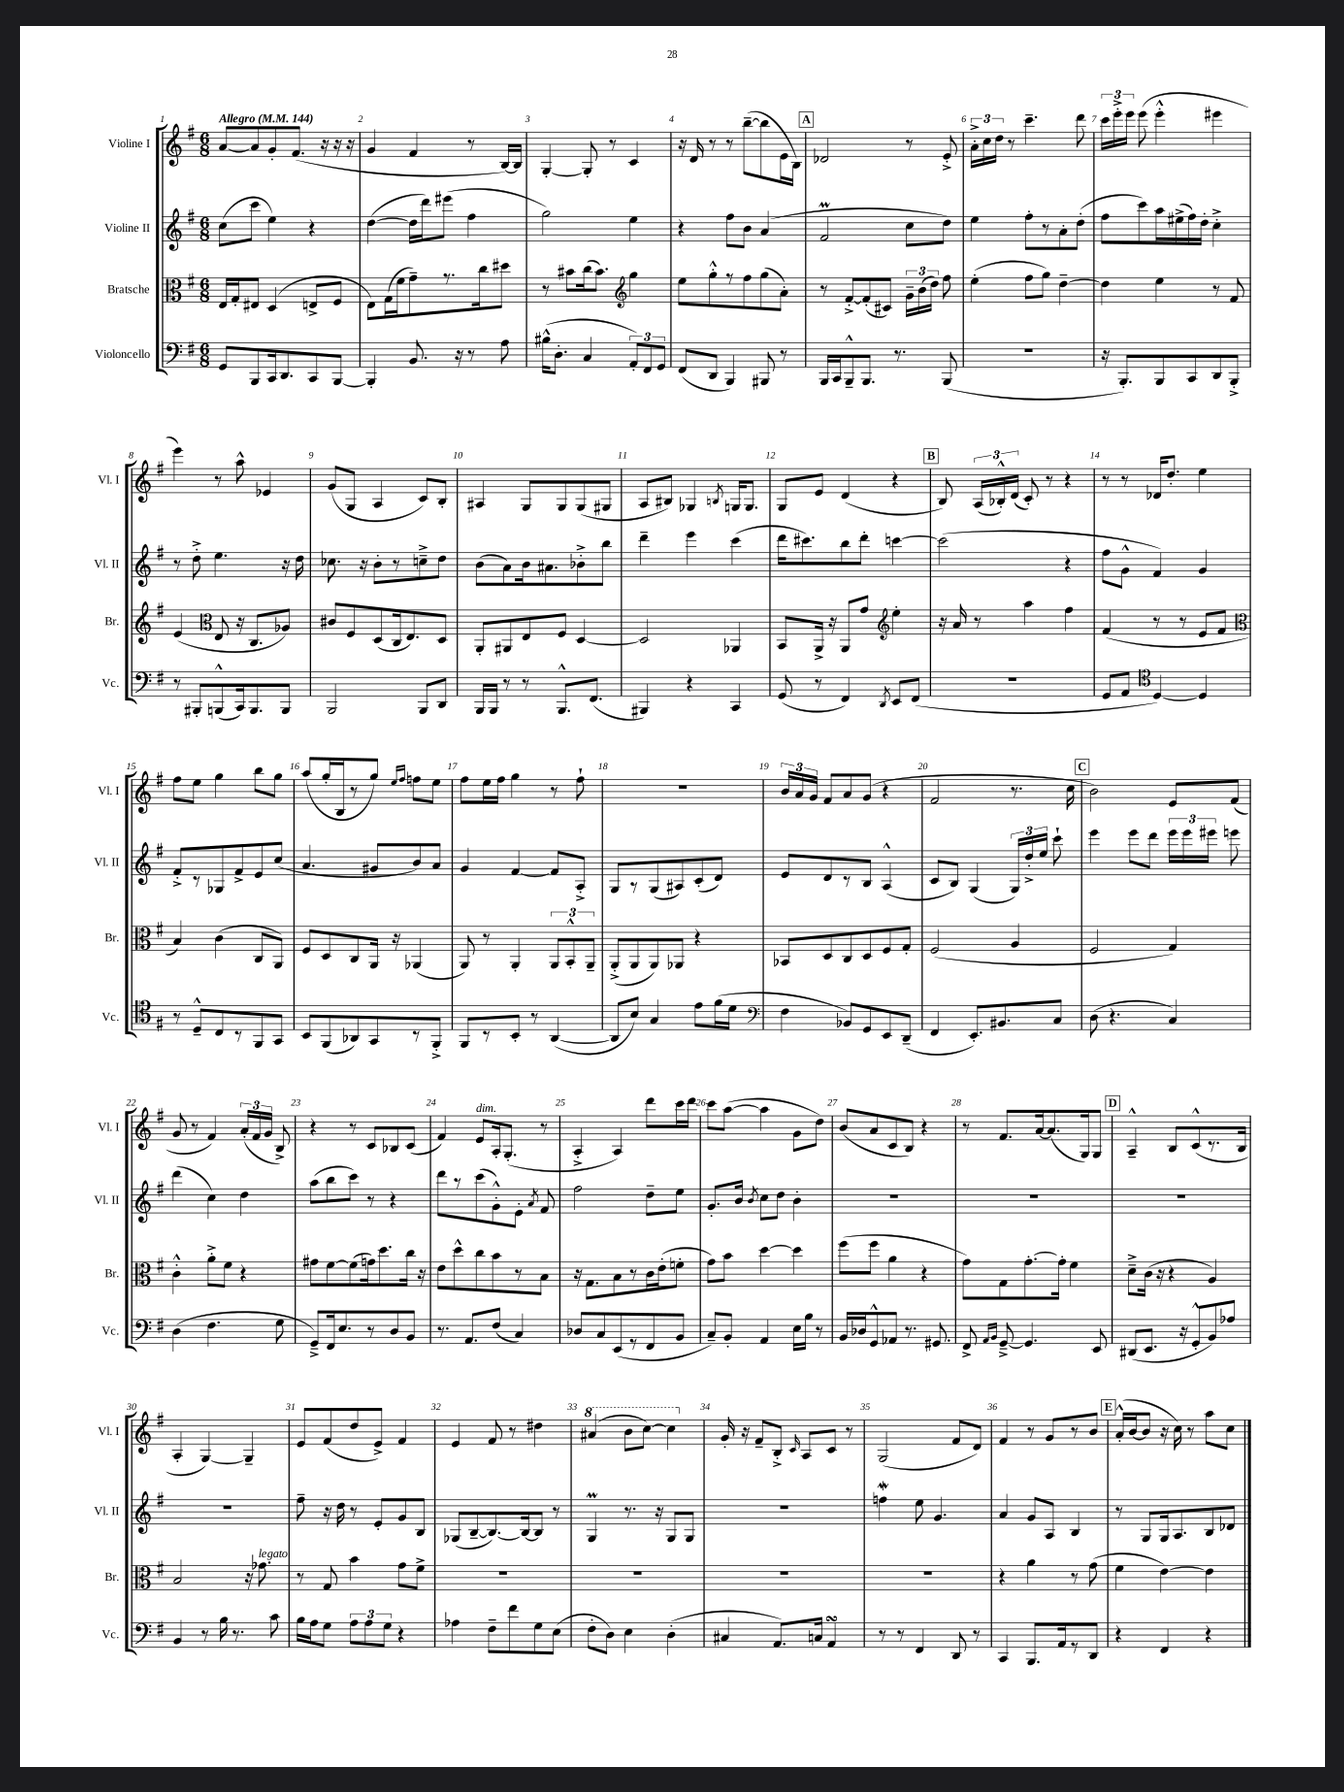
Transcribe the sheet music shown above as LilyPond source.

<<
\new StaffGroup <<
\new Staff = "s0" \with { instrumentName = "Violine I" shortInstrumentName = "Vl. I" } {
    \clef treble \key g \major \numericTimeSignature \time 6/8 \tempo "Allegro" 4 = 144
    \autoBeamOff a'8[~ a'8 g'8-. fis'8.]( r16 r16 r16 |
    g'4 fis'4 r8 b16[~) b16] |
    g4~-. g8-. r8 c'4 |
    r16 d'16 r8 r8 b''8[~--( b''8 e'16 b16]) |
    \mark \markup { \box "A" } des'2 r8 e'8-.-> |
    \tuplet 3/2 { a'16[-.-> c''16 d''16] } r8 c'''4.-- d'''8 |
    \tuplet 3/2 { c'''16[ e'''16-.-> e'''16] } e'''8( e'''4-.-^ eis'''4 |
    e'''4) r8 a''8-^ ees'4 |
    g'8[( g8] a4 c'8[) b8]-. |
    ais4 g8[ g8 g8( gis8] |
    a8[ bis8]) ges4 \acciaccatura { b8 } g16[ g8.] |
    g8[ e'8] d'4( r4 |
    \mark \markup { \box "B" } b8) \tuplet 3/2 { a16[( bes16-.-^) d'16]( } c'8-.) r8 r4 |
    r8 r8 des'16[ d''8.]-. e''4 |
    fis''8[ e''8] g''4 b''8[ g''8] |
    a''8[( g''16-. b16 r8 g''8]) \grace { e''16[ fis''16] } f''8[ e''8] |
    fis''8[ e''16 fis''16] g''4 r8 fis''8-! |
    R2. |
    \tuplet 3/2 { b'16[ a'16 g'16] } fis'8[ a'8 g'8]( r4 |
    fis'2 r8. c''16 |
    \mark \markup { \box "C" } b'2) e'8[ fis'8]( |
    g'8 r8 fis'4) \tuplet 3/2 { a'16[-.( fis'16 g'16] } b8->) |
    r4 r8 c'8[ bes8 c'8]( |
    fis'4) e'8[^\markup { \italic "dim." } a16-. g8.]-.( r8 |
    a4-.-> a4) d'''8[ c'''16 d'''16] |
    c'''8[ a''8]~( a''4 g'8[ d''8]) |
    b'8[( a'8 c'8 b8]) r4 |
    r8 fis'8.[ a'16~ a'8.( g16) g8] |
    \mark \markup { \box "D" } a4---^ b8[ c'8-^( r8. b16] |
    a4-. g4~) g4-- |
    e'8[ fis'8( d''8 e'8]->) fis'4 |
    e'4 fis'8 r8 dis''4 |
    \ottava #1 ais''4( b''8[ c'''8]~) c'''4 \ottava #0 |
    g'16-. r16 fis'8[-- b8]-.-> \grace { c'16 } a8[ c'8] r8 |
    g2( fis'8[ d'8]) |
    fis'4 r8 g'8[ r8 b'8] |
    \mark \markup { \box "E" } a'16[-.-^( b'16~ b'8] r16 c''16) r8 a''8[ c''8] \bar "|." |
}
\new Staff = "s1" \with { instrumentName = "Violine II" shortInstrumentName = "Vl. II" } {
    \clef treble \key g \major \numericTimeSignature \time 6/8
    \autoBeamOff c''8[( c'''8] e''4) r4 |
    d''4~( d''16[ d'''16) eis'''8]( fis''4 |
    g''2) e''4 |
    r4 fis''8[ b'8] a'4( |
    \mark \markup { \box "A" } fis'2\prall c''8[ d''8]) |
    e''4 fis''8[-. r8 a'8-. d''8]-.( |
    fis''8[ c'''8) a''16 eis''16->( fis''16) d''16]-. c''4-.-> |
    r8 d''8-.-> e''4. r16 d''16 |
    ces''8. r16 b'8[-. r8 c''8---> d''8] |
    b'8[( a'8) b'16 ais'8. bes'8-.-> b''8] |
    d'''4-- e'''4 c'''4( |
    d'''16[ cis'''8.) b''8 d'''8]-. c'''4~ |
    \mark \markup { \box "B" } c'''2( r4 |
    fis''8[ g'8]-^ fis'4) g'4 |
    fis'8[-.-> r8 ges8 fis'8-> e'8 c''8]( |
    a'4. gis'8[ b'8) a'8] |
    g'4 fis'4~ fis'8[ a8]-.-> |
    g8[ r8 g8( ais8) c'8-.( d'8]) |
    e'8[ d'8 r8 b8] a4-^( |
    c'8[ b8]) g4( \tuplet 3/2 { g16[) d''16-.-> e''16] } c'''8-! |
    \mark \markup { \box "C" } e'''4 e'''8[ d'''8] \tuplet 3/2 { e'''16[ e'''16 eis'''16] } e'''8 |
    d'''4( c''4) d''4 |
    a''8[( b''8 c'''8]) r8 r4 |
    d'''8[ r8 c'''8( g'8-.-^) e'8]-. \acciaccatura { a'8 } fis'8 |
    fis''2 d''8[-- e''8] |
    g'8.[-. b'16] \acciaccatura { b'8 } c''8[ d''8] b'4-. |
    R2. |
    R2. |
    \mark \markup { \box "D" } R2. |
    R2. |
    fis''8-- r16 d''16 r8 e'8[-. g'8 b8] |
    ges8[( b8~-- b8.~) b16~ b8] r8 |
    g4\prall r8. r16 g8[ g8] |
    R2. |
    f''4\mordent e''8 g'4. |
    a'4 g'8[ a8] b4 |
    \mark \markup { \box "E" } r8 g8[ g16 a8. b8 des'8] \bar "|." |
}
\new Staff = "s2" \with { instrumentName = "Bratsche" shortInstrumentName = "Br." } {
    \clef alto \key g \major \numericTimeSignature \time 6/8
    \autoBeamOff e16[ g16-. eis8] d4( e8[-> fis8] |
    e8[) g16( fis'16 g'8--) r8. c''16 dis''8] |
    r8 bis'8[ c''16( bis'8.]) \clef treble g''4 |
    e''8[ g''8-.-^ r8 fis''8 g''8( a'8]-.) |
    \mark \markup { \box "A" } r8 fis'8[~-.-> fis'8-.( cis'8]) \tuplet 3/2 { g'16[-- b'16( d''16]) } fis''8 |
    e''4-.( fis''8[ g''8]) d''4~-- |
    d''4 e''4 r8 fis'8 |
    e'4( \clef alto e8 r16 c8.[ aes8]) |
    cis'8[ fis8 d8( c16 e8.) d8] |
    a,8[-. ais,8 e8 fis8] d4~ |
    d2 aes,4 |
    b,8[ a,16]-> r16 a,8[ g'8] \clef treble e''4-. |
    \mark \markup { \box "B" } r16 a'16 r8 a''4 fis''4 |
    fis'4( r8 r8 e'8[ fis'8] |
    \clef alto b4) c'4( c8[ a,8]) |
    fis8[ d8 c8 a,16] r16 aes,4( |
    a,8) r8 a,4-. \tuplet 3/2 { a,8[ b,8-.-^ a,8]-- } |
    a,8[-.->( a,8 a,8) aes,8] r4 |
    bes,8[ d8 c8 d8 fis8 g8]-. |
    fis2( a4 |
    \mark \markup { \box "C" } fis2 g4) |
    c'4-.-^ a'8[-.-> fis'8] r4 |
    gis'8[ fis'8~ fis'8( g'16) d''8. c''16] r16 |
    e'8[ d''8-^ c''8 b'8 r8 b8] |
    r16 g8.[ b8 r8 c'16 e'16-.( f'8]-. |
    g'8[) b'8] d''4~ d''4 |
    fis''8[( fis''8] a'4 r4 |
    g'8[) g8 g'8.~-. g'16]-. fis'4 |
    \mark \markup { \box "D" } d'8[---> c'16]( r16 r4 a4) |
    b2 r16 ges'8.^\markup { \italic "legato" } |
    r8 g8 b'4 g'8[ fis'8]-> |
    R2. |
    R2. |
    R2. |
    R2. |
    r4 a'4 r8 g'8( |
    \mark \markup { \box "E" } fis'4 e'4~) e'4 \bar "|." |
}
\new Staff = "s3" \with { instrumentName = "Violoncello" shortInstrumentName = "Vc." } {
    \clef bass \key g \major \numericTimeSignature \time 6/8
    \autoBeamOff g,8[ b,,8 c,16 d,8. c,8 b,,8]~ |
    b,,4-. b,8. r16 r8 a8 |
    bis16[-^( d8.]-. c4 \tuplet 3/2 { a,8[-.) fis,8 g,8] } |
    fis,8[( d,8] b,,4) bis,,8 r8 |
    \mark \markup { \box "A" } b,,16[ c,16 b,,8---^ b,,8.] r8. b,,8( |
    R2. |
    r16 b,,8.[-.) b,,8 c,8 d,8 b,,8]-.-> |
    r8 bis,,8[-. b,,8-^( c,16) b,,8. b,,8] |
    b,,2 b,,8[ d,8] |
    b,,16[ b,,16] r8 r8 b,,8.[-^ fis,8.]( |
    bis,,4) r4 c,4 |
    g,8( r8 fis,4) \acciaccatura { d,8 } e,8[ fis,8]( |
    \mark \markup { \box "B" } R2. |
    g,8[ a,8] \clef tenor d4~) d4 |
    r8 d8[---^ c8 r8 fis,8 g,8] |
    b,8[ fis,8( aes,8) g,8 r8 fis,8]-.-> |
    fis,8[ r8 b,8]-. r8 a,4~( |
    a,8[ b8]) g4 e'8[ fis'16( d'16] |
    \clef bass fis4 bes,8[) g,8 e,8 d,8]--( |
    fis,4 e,8.[-.) bis,8. c8] |
    \mark \markup { \box "C" } d8( r4. c4) |
    d4( fis4. g8 |
    g,8[--->) fis,16 e8. r8 d8 b,8] |
    r8. a,8.[ fis8]( c4) |
    des8[ c8 e,8( r8 fis,8 b,8] |
    c8[--) b,8]-. a,4 e16[ b16] r8 |
    b,16[ des16 g,8-^ aes,8] r8. gis,8. |
    fis,8-> \grace { a,16[ b,16] } g,8~---> g,4. e,8 |
    \mark \markup { \box "D" } dis,8[( e,8.] r16 g,8[-.-^ b,8) aes8] |
    b,4 r8 b16 r8. c'8 |
    b16[ a16 g8] \tuplet 3/2 { a8[ a8 g8] } r4 |
    aes4 fis8[-- fis'8 g8 e8]( |
    fis8[-. d8]) e4 d4-.( |
    cis4 a,8.[) c16] a,4\turn |
    r8 r8 fis,4 d,8 r8 |
    c,4 b,,8.[ a,16 r8 d,8] |
    \mark \markup { \box "E" } r4 fis,4 r4 \bar "|." |
}
>>
>>
\layout { \context { \Score \override BarNumber.break-visibility = ##(#f #t #t) barNumberVisibility = #all-bar-numbers-visible } }
